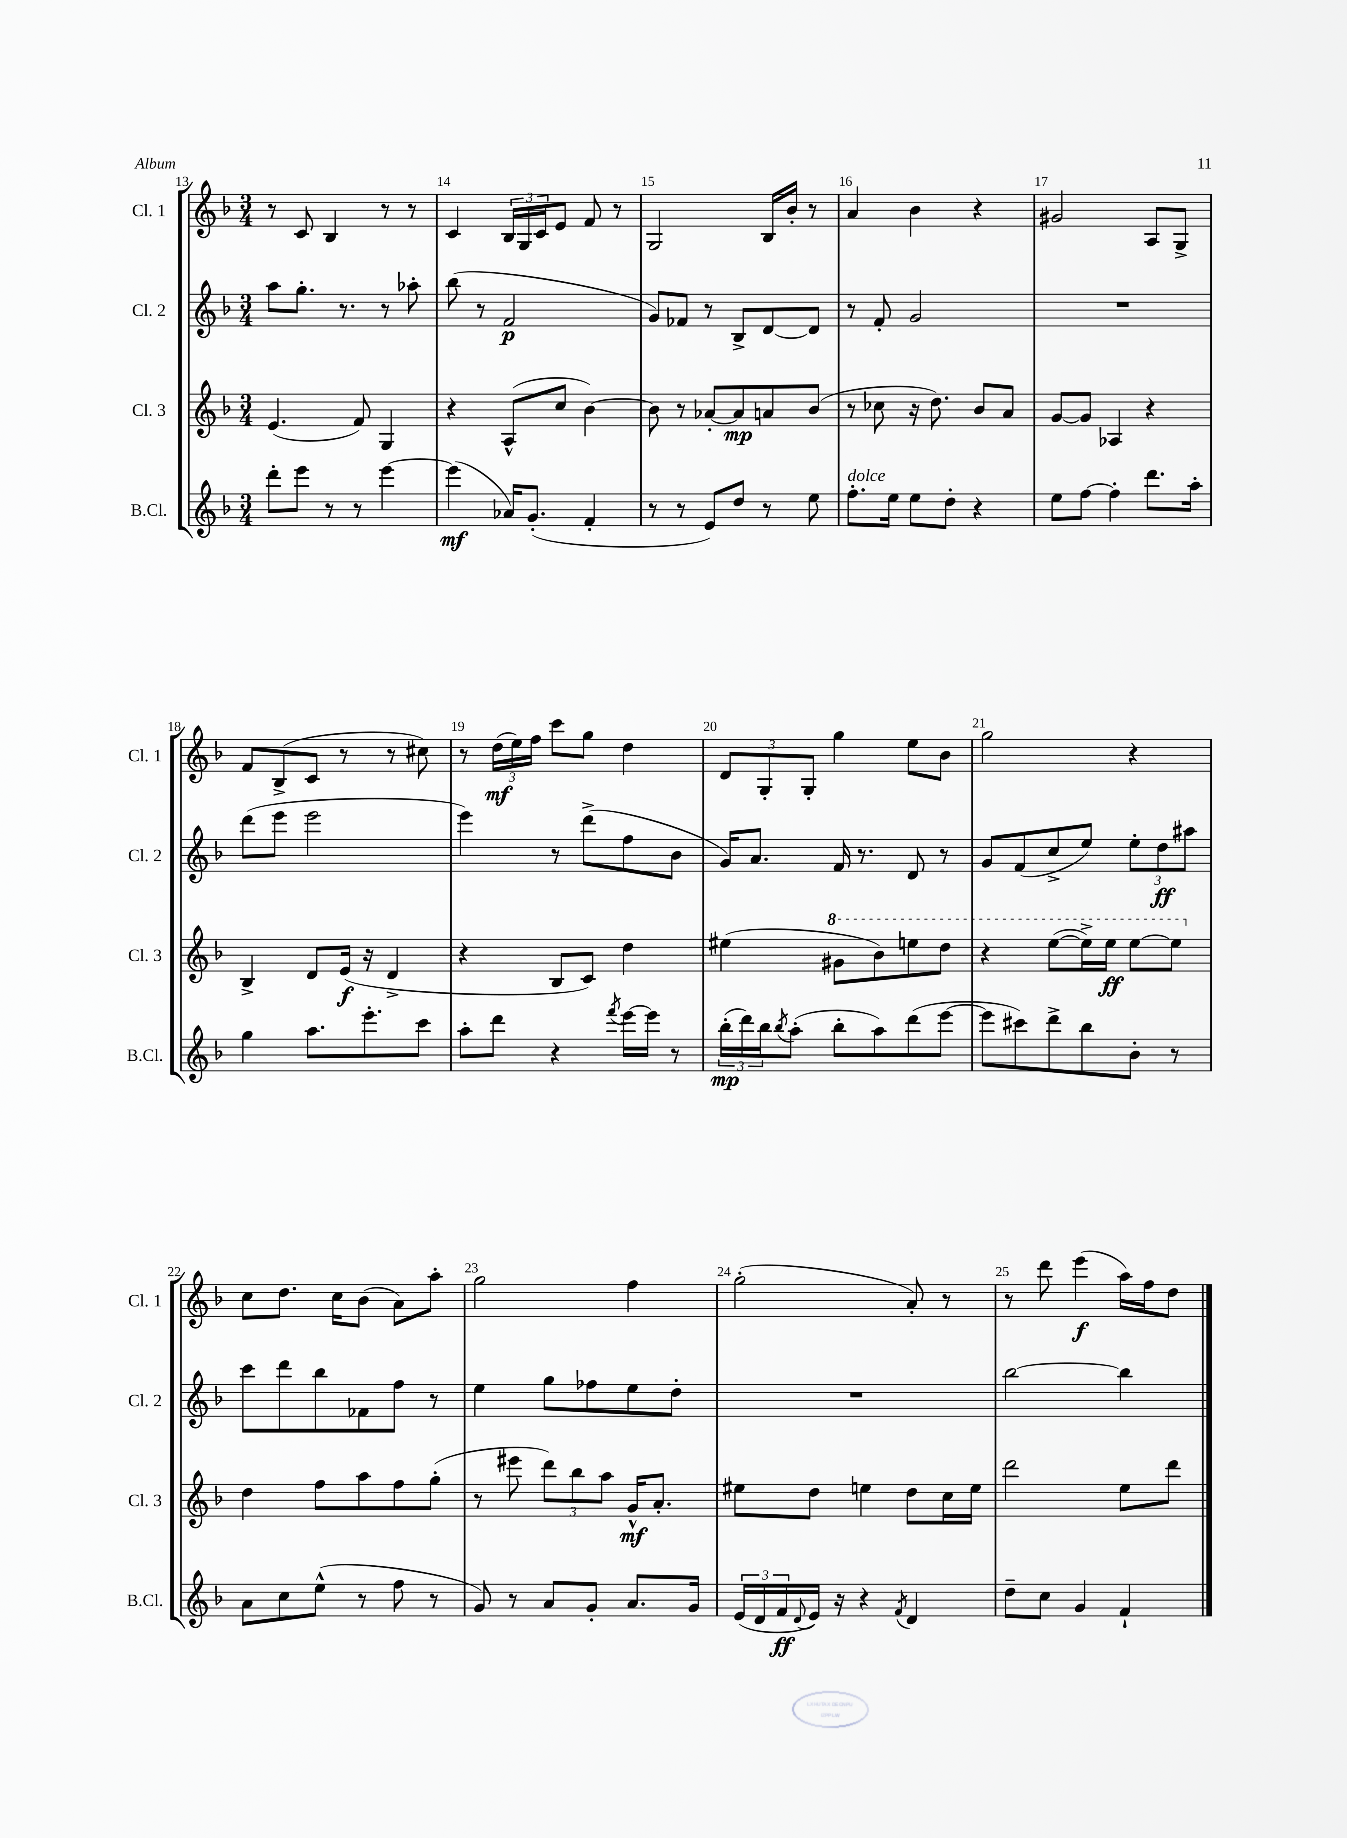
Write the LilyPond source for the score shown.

<<
\new StaffGroup <<
\new Staff = "s0" \with { instrumentName = "Cl. 1" shortInstrumentName = "Cl. 1" } {
    \clef treble \key f \major \numericTimeSignature \time 3/4
    r8 c'8 bes4 r8 r8 |
    c'4 \tuplet 3/2 { bes16 g16 c'16 } e'8 f'8 r8 |
    g2 bes16 bes'16-. r8 |
    a'4 bes'4 r4 |
    gis'2 a8 g8-> |
    f'8 bes8->( c'8 r8 r8 cis''8) |
    r8 \tuplet 3/2 { d''16\mf( e''16) f''16 } c'''8 g''8 d''4 |
    \tuplet 3/2 { d'8 g8-. g8-. } g''4 e''8 bes'8 |
    g''2 r4 |
    c''8 d''8. c''16 bes'8( a'8) a''8-. |
    g''2 f''4 |
    g''2-.( a'8-.) r8 |
    r8 d'''8 e'''4\f( a''16) f''16 d''8 \bar "|." |
}
\new Staff = "s1" \with { instrumentName = "Cl. 2" shortInstrumentName = "Cl. 2" } {
    \clef treble \key f \major \numericTimeSignature \time 3/4
    a''8 g''8.-. r8. r8 aes''8-. |
    bes''8( r8 f'2\p |
    g'8) fes'8 r8 bes8-> d'8~ d'8 |
    r8 f'8-. g'2 |
    R2. |
    d'''8( e'''8 e'''2 |
    e'''4) r8 d'''8->( f''8 bes'8 |
    g'16) a'8. f'16 r8. d'8 r8 |
    g'8 f'8( c''8-> e''8) \tuplet 3/2 { e''8-. d''8\ff ais''8 } |
    c'''8 d'''8 bes''8 fes'8 f''8 r8 |
    e''4 g''8 fes''8 e''8 d''8-. |
    R2. |
    bes''2~ bes''4 \bar "|." |
}
\new Staff = "s2" \with { instrumentName = "Cl. 3" shortInstrumentName = "Cl. 3" } {
    \clef treble \key f \major \numericTimeSignature \time 3/4
    e'4.( f'8) g4 |
    r4 a8-^( c''8 bes'4~) |
    bes'8 r8 aes'8~-. aes'8\mp a'8 bes'8( |
    r8 ces''8 r16 d''8.) bes'8 a'8 |
    g'8~ g'8 aes4 r4 |
    bes4-> d'8 e'16\f( r16 d'4-> |
    r4 bes8 c'8) d''4 |
    eis''4( \ottava #1 gis''8 bes''8) e'''!8 d'''8 |
    r4 e'''8~( e'''16->) e'''16\ff e'''8~ e'''8 \ottava #0 |
    d''4 f''8 a''8 f''8 g''8-.( |
    r8 eis'''8 \tuplet 3/2 { d'''8) bes''8 a''8 } g'16-^\mf a'8.-. |
    eis''8 d''8 e''4 d''8 c''16 e''16 |
    d'''2 e''8 d'''8 \bar "|." |
}
\new Staff = "s3" \with { instrumentName = "B.Cl." shortInstrumentName = "B.Cl." } {
    \clef treble \key f \major \numericTimeSignature \time 3/4
    d'''8-. e'''8 r8 r8 e'''4~ |
    e'''4\mf( aes'16) g'8.-.( f'4-. |
    r8 r8 e'8) d''8 r8 e''8 |
    f''8.-.^\markup { \italic "dolce" } e''16 e''8 d''8-. r4 |
    e''8 f''8~ f''4-. d'''8. a''16-. |
    g''4 a''8. e'''8.-. c'''8 |
    a''8-. d'''8 r4 \acciaccatura { f'''8 } e'''16~ e'''16 r8 |
    \tuplet 3/2 { bes''16-.\mp( d'''16) bes''16 } \acciaccatura { bes''8 } a''8-.( bes''8-. a''8) d'''8( e'''8~ |
    e'''8 cis'''8) d'''8-> bes''8 bes'8-. r8 |
    a'8 c''8 e''8-^( r8 f''8 r8 |
    g'8) r8 a'8 g'8-. a'8. g'16 |
    \tuplet 3/2 { e'16( d'16 f'16\ff } \appoggiatura { d'8 } e'16) r16 r4 \acciaccatura { f'8 } d'4 |
    d''8-- c''8 g'4 f'4-! \bar "|." |
}
>>
>>
\layout { \context { \Score currentBarNumber = #13 \override BarNumber.break-visibility = ##(#f #t #t) barNumberVisibility = #all-bar-numbers-visible } }
